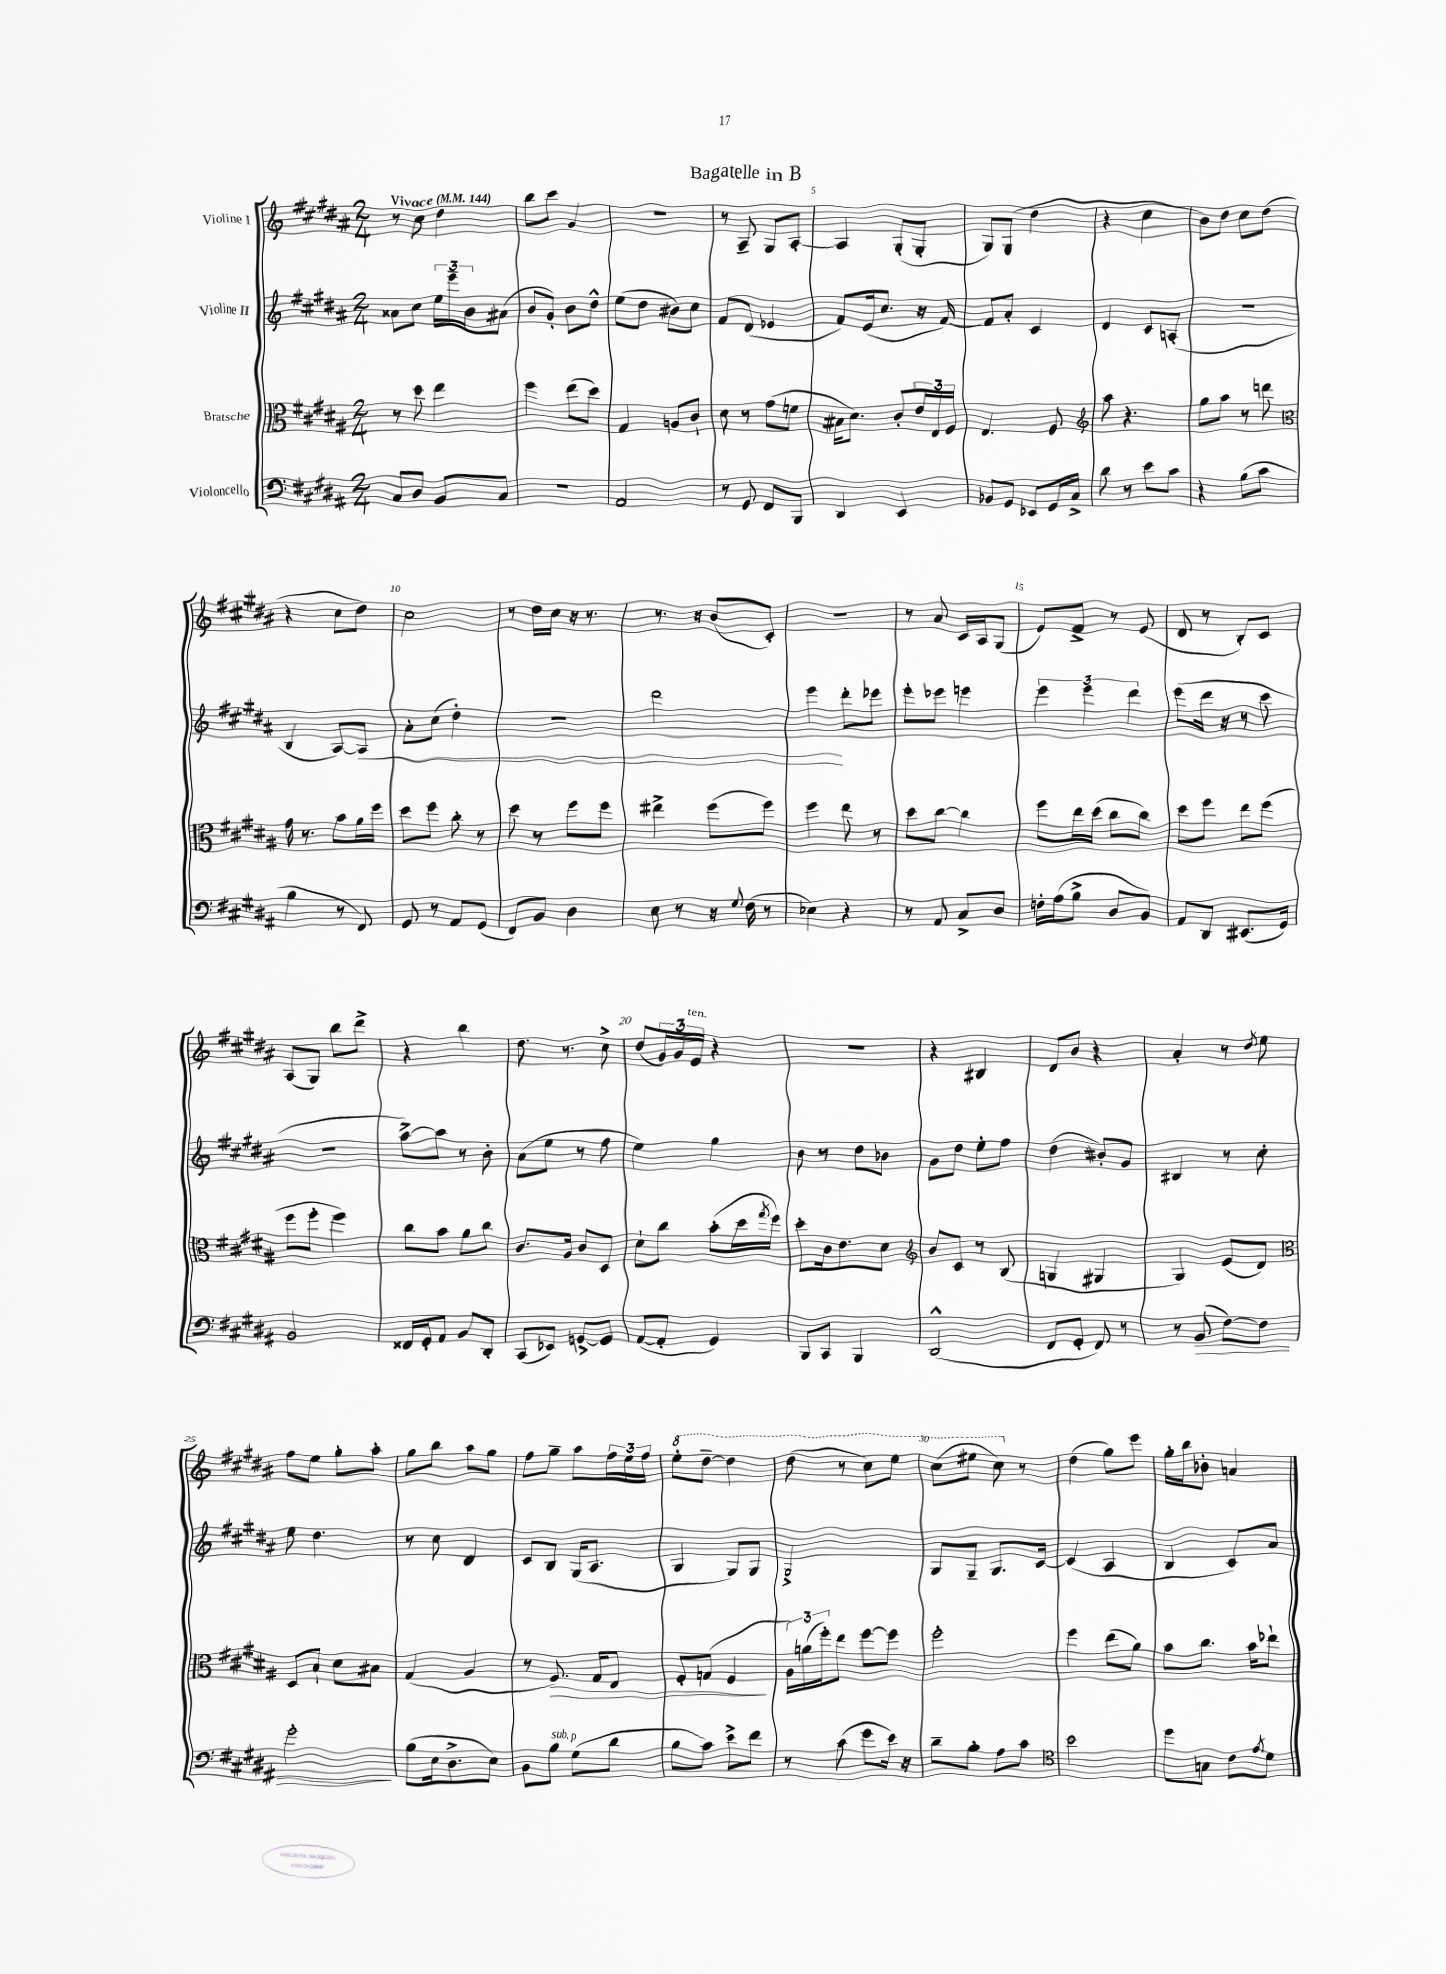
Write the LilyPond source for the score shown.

\header { title = "Bagatelle in B" }
<<
\new StaffGroup <<
\new Staff = "s0" \with { instrumentName = "Violine I" } {
    \clef treble \key b \major \numericTimeSignature \time 2/4 \tempo "Vivace" 4 = 144
    r8 cis''8 dis''4 |
    b''8 cis'''8 gis'4 |
    R2 |
    r8 ais8-- gis8 ais8~-. |
    ais4 gis8-.( gis8-. |
    gis8) gis8( dis''4 |
    r4 cis''4 |
    b'8) dis''8 cis''8 dis''8( |
    r4 cis''8 dis''8) |
    cis''2 |
    r8 dis''16 cis''16 r16 r8. |
    r8. r16 b'8( cis'8-.) |
    r2 |
    r8 ais'8 cis'16 ais16 gis8( |
    e'8) fis'8-> r8 e'8( |
    dis'8 r8 b8-.) cis'8 |
    ais8( gis8) b''8 dis'''8-> |
    r4 b''4 |
    dis''8. r8. cis''8-> |
    dis''8( \tuplet 3/2 { gis'16) gis'16 e'16^\markup { \italic "ten." } } r4 |
    R2 |
    r4 bis4 |
    dis'8 b'8 r4 |
    ais'4-. r8 \acciaccatura { dis''8 } e''8 |
    fis''8 e''8 gis''8-. ais''8-. |
    gis''8 b''8 ais''8 gis''8 |
    fis''8 gis''8-- ais''8 \tuplet 3/2 { fis''16 e''16 fis''16 } |
    \ottava #1 e'''8-. dis'''8~-- dis'''4 |
    dis'''8( r8 cis'''8) e'''8 |
    cis'''8( eis'''8 cis'''8) \ottava #0 r8 |
    dis''4( gis''8) e'''8 |
    gis''16-. b''16 bes'8-. a'4 \bar "|." |
}
\new Staff = "s1" \with { instrumentName = "Violine II" } {
    \clef treble \key b \major \numericTimeSignature \time 2/4
    aisis'8 cis''8 \tuplet 3/2 { e''16 e'''16-- b'16 } ais'8( |
    b'8 gis'8-.) b'8 dis''8-^ |
    e''8( dis''8 bis'8) cis''8 |
    fis'8 dis'8( ees'4 |
    fis'8) e'16( cis''8. r16 fis'16~) |
    fis'8 ais'8-. cis'4 |
    dis'4 cis'8 a8-.( |
    R2 |
    b4 ais8~) ais8\< |
    ais'8-. cis''8( dis''4-.) |
    R2 |
    dis'''2 |
    e'''4\! dis'''8-. ees'''8 |
    e'''8-. ees'''8 e'''4 |
    \tuplet 3/2 { e'''4 e'''4 dis'''4 } |
    e'''8( dis'''16 r16 r8 cis'''8 |
    r2 |
    ais''8~->) ais''8 r8 b'8-. |
    ais'8( e''8 r8 fis''8 |
    e''4) gis''4 |
    b'8 r8 dis''8 bes'8 |
    gis'8 dis''8 e''8-. fis''8 |
    dis''4( bis'8-.) gis'8 |
    bis4 r8 cis''8-. |
    e''8 dis''4. |
    r8 cis''8 dis'4 |
    cis'8 b8 gis16( ais8. |
    gis4 gis8) gis8 |
    gis2-> |
    gis8 gis8-- gis8. cis'16~ |
    cis'4( ais4 |
    b4 cis'8) ais'8 \bar "|." |
}
\new Staff = "s2" \with { instrumentName = "Bratsche" } {
    \clef alto \key b \major \numericTimeSignature \time 2/4
    r8 dis''8 e''4 |
    fis''4 e''8( dis''8) |
    gis4 a8 cis'8-! |
    dis'8 r8 gis'8( f'8 |
    bis16 dis'8.) cis'8-. \tuplet 3/2 { e'16 e16 fis16 } |
    e4. fis8 |
    \clef treble ais''8 r4. |
    gis''8 ais''8 r8 d'''8 |
    \clef alto gis'16 r8. b'8 ais'16 fis''16 |
    dis''8 fis''8 cis''8-. r8 |
    dis''8 r8 fis''8 fis''8 |
    eis''4-> fis''8( fis''8) |
    fis''4 e''8 r8 |
    dis''8 cis''8~ cis''4 |
    fis''8 e''16 dis''16( cis''8 cis''8) |
    dis''8 fis''8 e''8 fis''8( |
    fis''8 fis''8-. fis''4) |
    cis''8 b'8 ais'8 cis''8 |
    cis'8. ais16 cis'8 dis8 |
    dis'8-! cis''8 b'8-.( dis''16 \acciaccatura { gis''8 } fis''16) |
    dis''8-. cis'16 e'8. dis'8 |
    \clef treble b'8 cis'8 r8 b8( |
    g4 gis4 |
    gis4) e'8( dis'8) |
    \clef alto dis8 b8-! dis'8 bis8 |
    gis4( ais4 |
    r8 fis8.\>) gis16 e8 |
    fis8-. g8( fis4\! |
    \tuplet 3/2 { ais16) a'16( fis''16-.) } e''8 fis''8~ fis''8 |
    fis''2-. |
    fis''4 e''8( ais'8) |
    b'8 cis''8. b'16 ees''8-! \bar "|." |
}
\new Staff = "s3" \with { instrumentName = "Violoncello" } {
    \clef bass \key b \major \numericTimeSignature \time 2/4
    cis8 dis8 b,8 cis8 |
    r2 |
    ais,2 |
    r8 gis,8 fis,8 b,,8 |
    dis,4 e,4 |
    bes,8 gis,8 ees,8 gis,16 cis16-> |
    dis'8 r8 e'8 cis'8 |
    r4 b8( cis'8 |
    b4 r8 fis,8) |
    gis,8 r8 ais,8 gis,8( |
    fis,8) b,8 dis4 |
    e8 r8 r16 \appoggiatura { gis8 } fis16( r8 |
    ees4) r4 |
    r8 ais,8 cis8-> dis8 |
    f16-. ais16( b8-> dis8 b,8) |
    ais,8 dis,8 eis,8.( gis,16) |
    b,2 |
    fisis,16 gis,16-. ais,8 b,8 dis,8-. |
    cis,8( ees,8) g,8~-> g,8 |
    ais,8~( ais,8-. gis,4) |
    b,,8 cis,8 b,,4 |
    dis,2-^( |
    fis,8 gis,8-. fis,8) r8 |
    r8 b,8\>( fis8~) fis8 |
    gis'2-.\! |
    b8( e16 dis8.-> e8) |
    b,8 b8^\markup { \italic "sub. p" } gis8( dis'8 |
    b8 cis'8) e'8-> fis'8 |
    r8 cis'8( gis'8 e'16) r16 |
    dis'8-- b8-. ais8 cis'8 |
    \clef tenor b'2 |
    dis''8 g8 cis'8 \acciaccatura { e'8 } dis'8 \bar "|." |
}
>>
>>
\layout { \context { \Score \override BarNumber.break-visibility = ##(#f #t #t) barNumberVisibility = #(every-nth-bar-number-visible 5) } }
